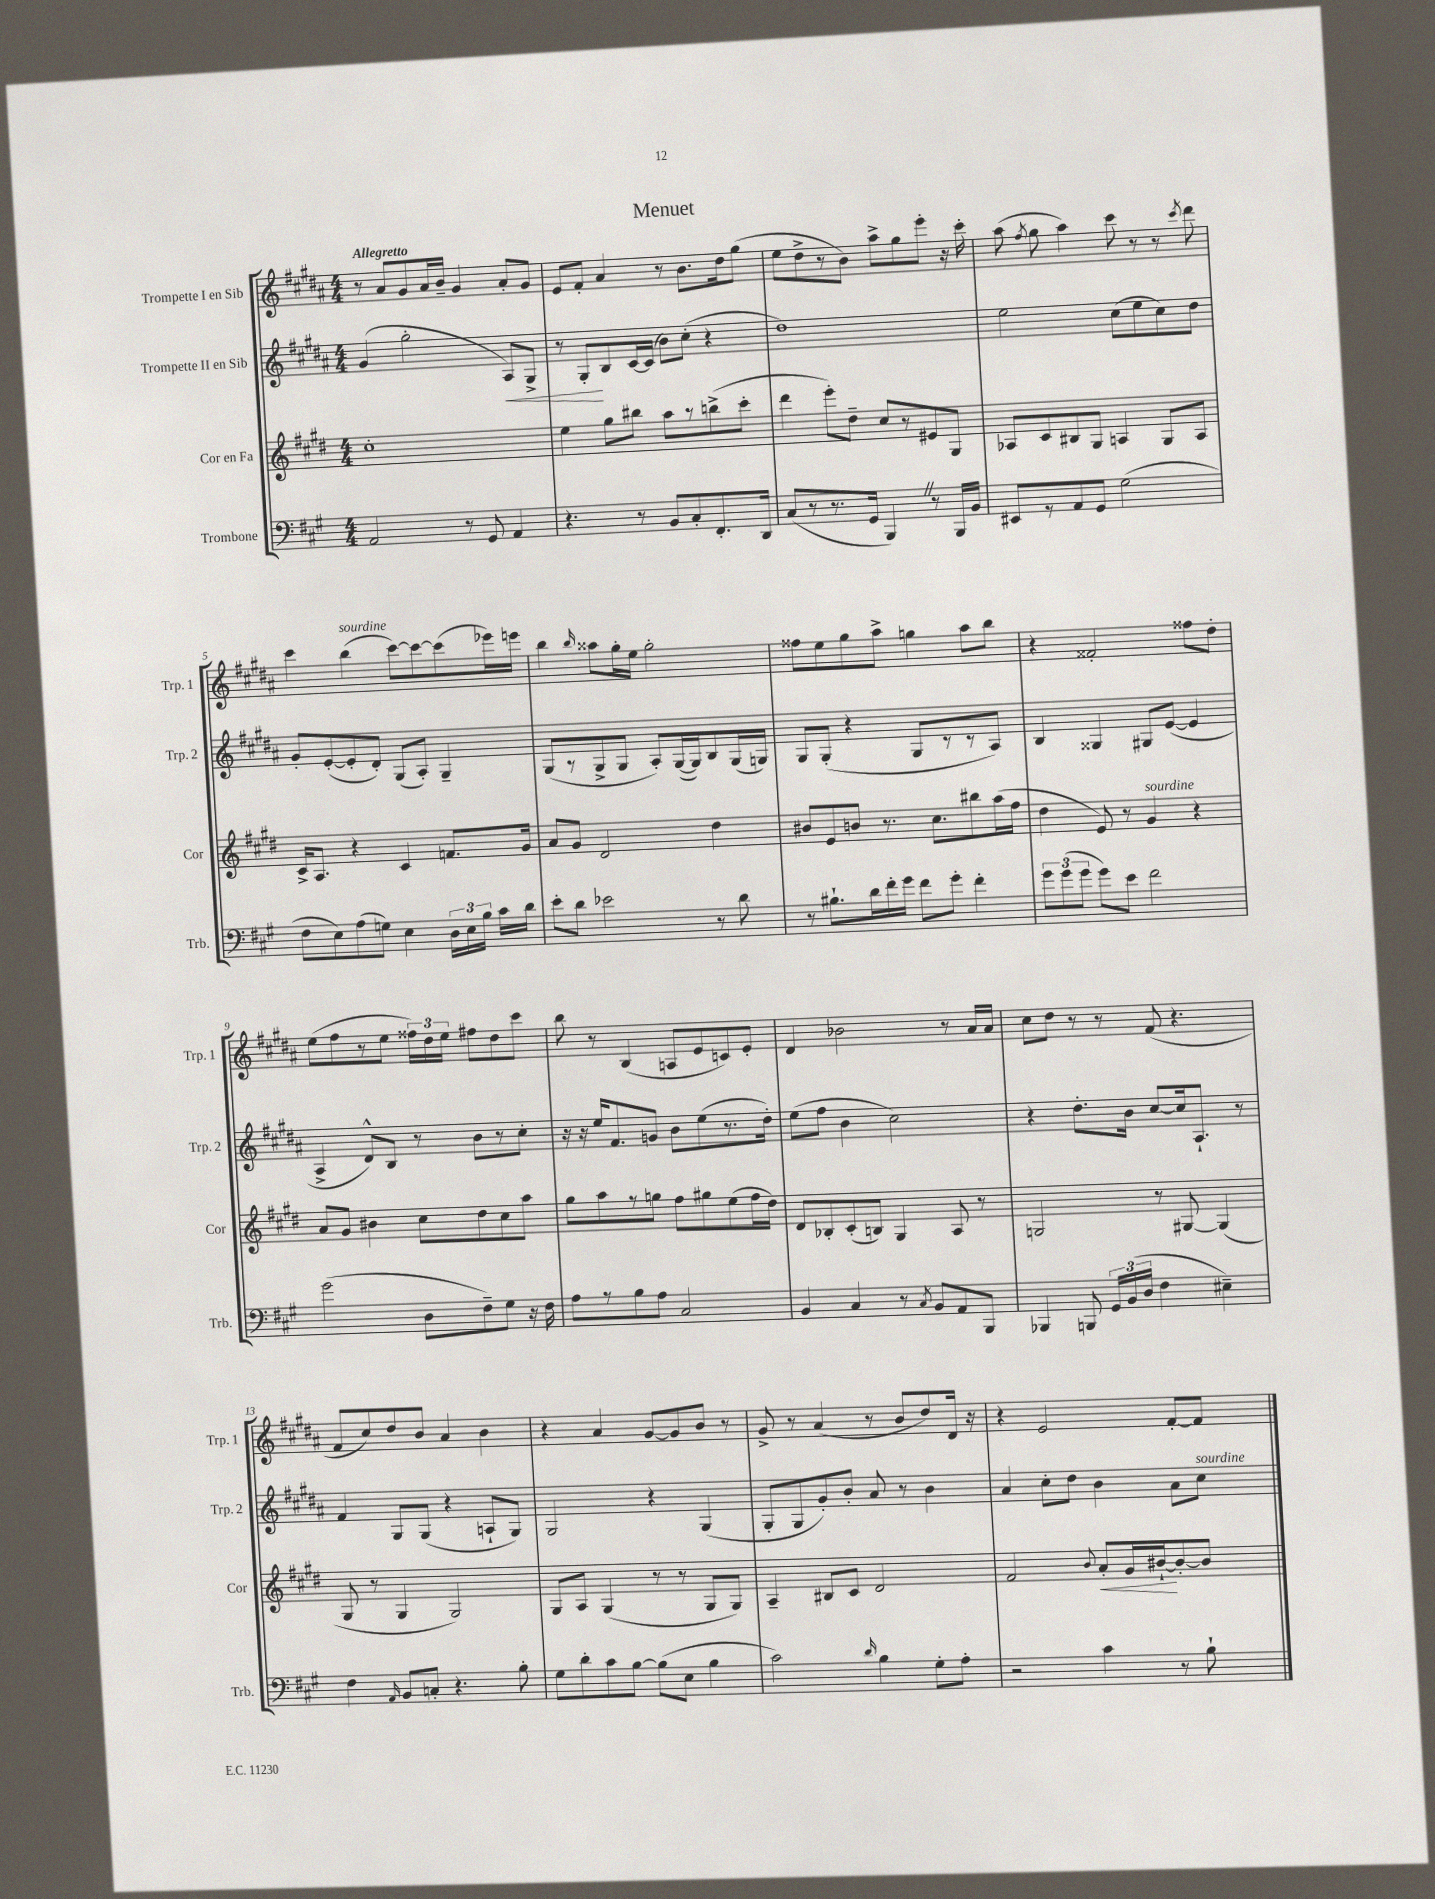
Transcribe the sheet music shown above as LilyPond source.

\header { title = "Menuet" }
<<
\new StaffGroup <<
\new Staff = "s0" \with { instrumentName = "Trompette I en Sib" shortInstrumentName = "Trp. 1" } {
    \clef treble \key b \major \numericTimeSignature \time 4/4 \tempo "Allegretto"
    \autoBeamOff r8 ais'8[ gis'8 ais'16 b'16]-- gis'4 ais'8[-. gis'8] |
    e'8[ fis'8]-. ais'4 r8 b'8.[ dis''16 gis''8]( |
    e''8[ dis''8-> r8 b'8]) ais''8[-> gis''8 e'''8]-. r16 cis'''16-. |
    ais''8( \acciaccatura { fis''8 } gis''8 ais''4) cis'''8 r8 r8 \acciaccatura { cis'''8 } dis'''8 |
    cis'''4 b''4^\markup { \italic "sourdine" }( cis'''8[~) cis'''8~ cis'''8( ees'''16) e'''16] |
    b''4 \grace { b''16 } aisis''8[ gis''16-. e''16] gis''2-. |
    fisis''8[ e''8 gis''8 ais''8]-> g''4 ais''8[ b''8] |
    r4 fisis'2-. fisis''8[ dis''8]-. |
    e''8[( fis''8 r8 e''8] \tuplet 3/2 { fisis''16[) dis''16 e''16] } fis''8[ dis''8 cis'''8] |
    b''8 r8 b4( a8[ e'8 c'8) e'8]-. |
    dis'4 bes'2 r8 ais'16[ ais'16] |
    cis''8[ dis''8] r8 r8 fis'8( r4. |
    fis'8[ cis''8) dis''8 b'8] ais'4 b'4 |
    r4 ais'4 gis'8[~ gis'8 b'8] r8 |
    gis'8-> r8 ais'4( r8 b'8[ dis''8) dis'16] r16 |
    r4 e'2 fis'8[~-. fis'8] \bar "|." |
}
\new Staff = "s1" \with { instrumentName = "Trompette II en Sib" shortInstrumentName = "Trp. 2" } {
    \clef treble \key b \major \numericTimeSignature \time 4/4
    \autoBeamOff gis'4( gis''2-. ais8[\<) gis8]-> |
    r8 gis8[-.\! b8 cis'16~ cis'16]( b'8[) cis''8]-.( r4 |
    dis''1) |
    e''2 cis''8[( e''8 cis''8) dis''8] |
    gis'8[-. e'8~-.( e'8-. dis'8]-.) gis8[( ais8]-.) gis4-- |
    gis8[( r8 gis8-> gis8] ais8[-.) gis16~( gis16) b8 gis16( g16]) |
    gis8[ gis8]-.( r4 gis8[ r8 r8 ais8]) |
    b4 gisis4 gis8[ e'8]~( e'4 |
    ais4-> dis'8[-^) b8] r8 b'8[ r8 cis''8]-. |
    r16 r16 e''16[ fis'8. g'8] b'8[ e''8( r8. dis''16]-.) |
    e''8[( fis''8] b'4 cis''2) |
    r4 dis''8.[-. b'16] cis''8[~ cis''16 ais8.]-! r8 |
    fis'4 gis8[ gis8]( r4 a8[-! gis8]) |
    gis2 r4 gis4( |
    gis8[-. gis8 gis'8-.) b'8]-. ais'8 r8 b'4 |
    ais'4 cis''8[-. dis''8] b'4 ais'8[ cis''8]^\markup { \italic "sourdine" } \bar "|." |
}
\new Staff = "s2" \with { instrumentName = "Cor en Fa" shortInstrumentName = "Cor" } {
    \clef treble \key e \major \numericTimeSignature \time 4/4
    \autoBeamOff cis''1-. |
    e''4 gis''8[ bis''8] a''8[ r8 b''8->( cis'''8]-. |
    dis'''4 e'''8[-.) dis''8]-- cis''8[ r8 eis'8 gis8] |
    aes8[ cis'8 bis8 gis8] a4 gis8[ a8] |
    cis'16[-> a8.] r4 cis'4 f'8.[ gis'16] |
    a'8[ gis'8] dis'2 dis''4 |
    bis'8[ e'8 b'8] r8. cis''8.[ bis''8 a''16( fis''16] |
    dis''4 e'8) r8 gis'4^\markup { \italic "sourdine" } r4 |
    a'8[ gis'8] bis'4 cis''8[ dis''8 cis''8 a''8] |
    gis''8[ a''8 r8 g''8] fis''8[ gis''8 e''8( fis''16 dis''16]) |
    dis'8[ bes8-. cis'8-.( b8]) gis4 a8 r8 |
    g2 r8 gis8~ gis4( |
    gis8 r8 gis4 gis2) |
    gis8[ a8] gis4( r8 r8 gis8[ gis8]) |
    a4-- bis8[ cis'8] dis'2 |
    fis'2 \appoggiatura { b'8 } a'8[-.\< gis'16 bis'16~-!\! bis'8~-. bis'8] \bar "|." |
}
\new Staff = "s3" \with { instrumentName = "Trombone" shortInstrumentName = "Trb." } {
    \clef bass \key a \major \numericTimeSignature \time 4/4
    \autoBeamOff a,2 r8 gis,8 a,4 |
    r4. r8 b,8[ cis8-. fis,8.-. d,16] |
    cis8[( r8 r8. gis,16] b,,4) \once \override BreathingSign.text = \markup { \musicglyph "scripts.caesura.straight" } \breathe r8 b,,16[ b,16] |
    eis,8[ r8 a,8 gis,8] gis2( |
    fis8[ e8) a8( g8]) e4 \tuplet 3/2 { d16[ e16 b16] } cis'16[ d'16] |
    e'8[-. d'8] ees'2 r8 d'8 |
    r8 bis8.[-! d'16 fis'16-. gis'16] fis'8[ gis'8]-. fis'4-. |
    \tuplet 3/2 { gis'8[ gis'8( gis'8] } gis'8[) e'8] fis'2 |
    gis'2( d8[ fis8--) gis8] r16 fis16 |
    a8[ r8 b8 a8] cis2 |
    b,4 cis4 r8 \acciaccatura { cis8 } b,8[ a,8 b,,8] |
    bes,,4 b,,8 \tuplet 3/2 { gis,16[ b,16( d16] } fis4 eis4--) |
    fis4 \grace { a,16 } b,8[ c8]-. r4. b8-. |
    gis8[ d'8-. cis'8 b8]~ b8[( e8] b4 |
    cis'2) \grace { d'16 } b4 gis8[-. a8]-. |
    r2 cis'4 r8 b8-! \bar "|." |
}
>>
>>
